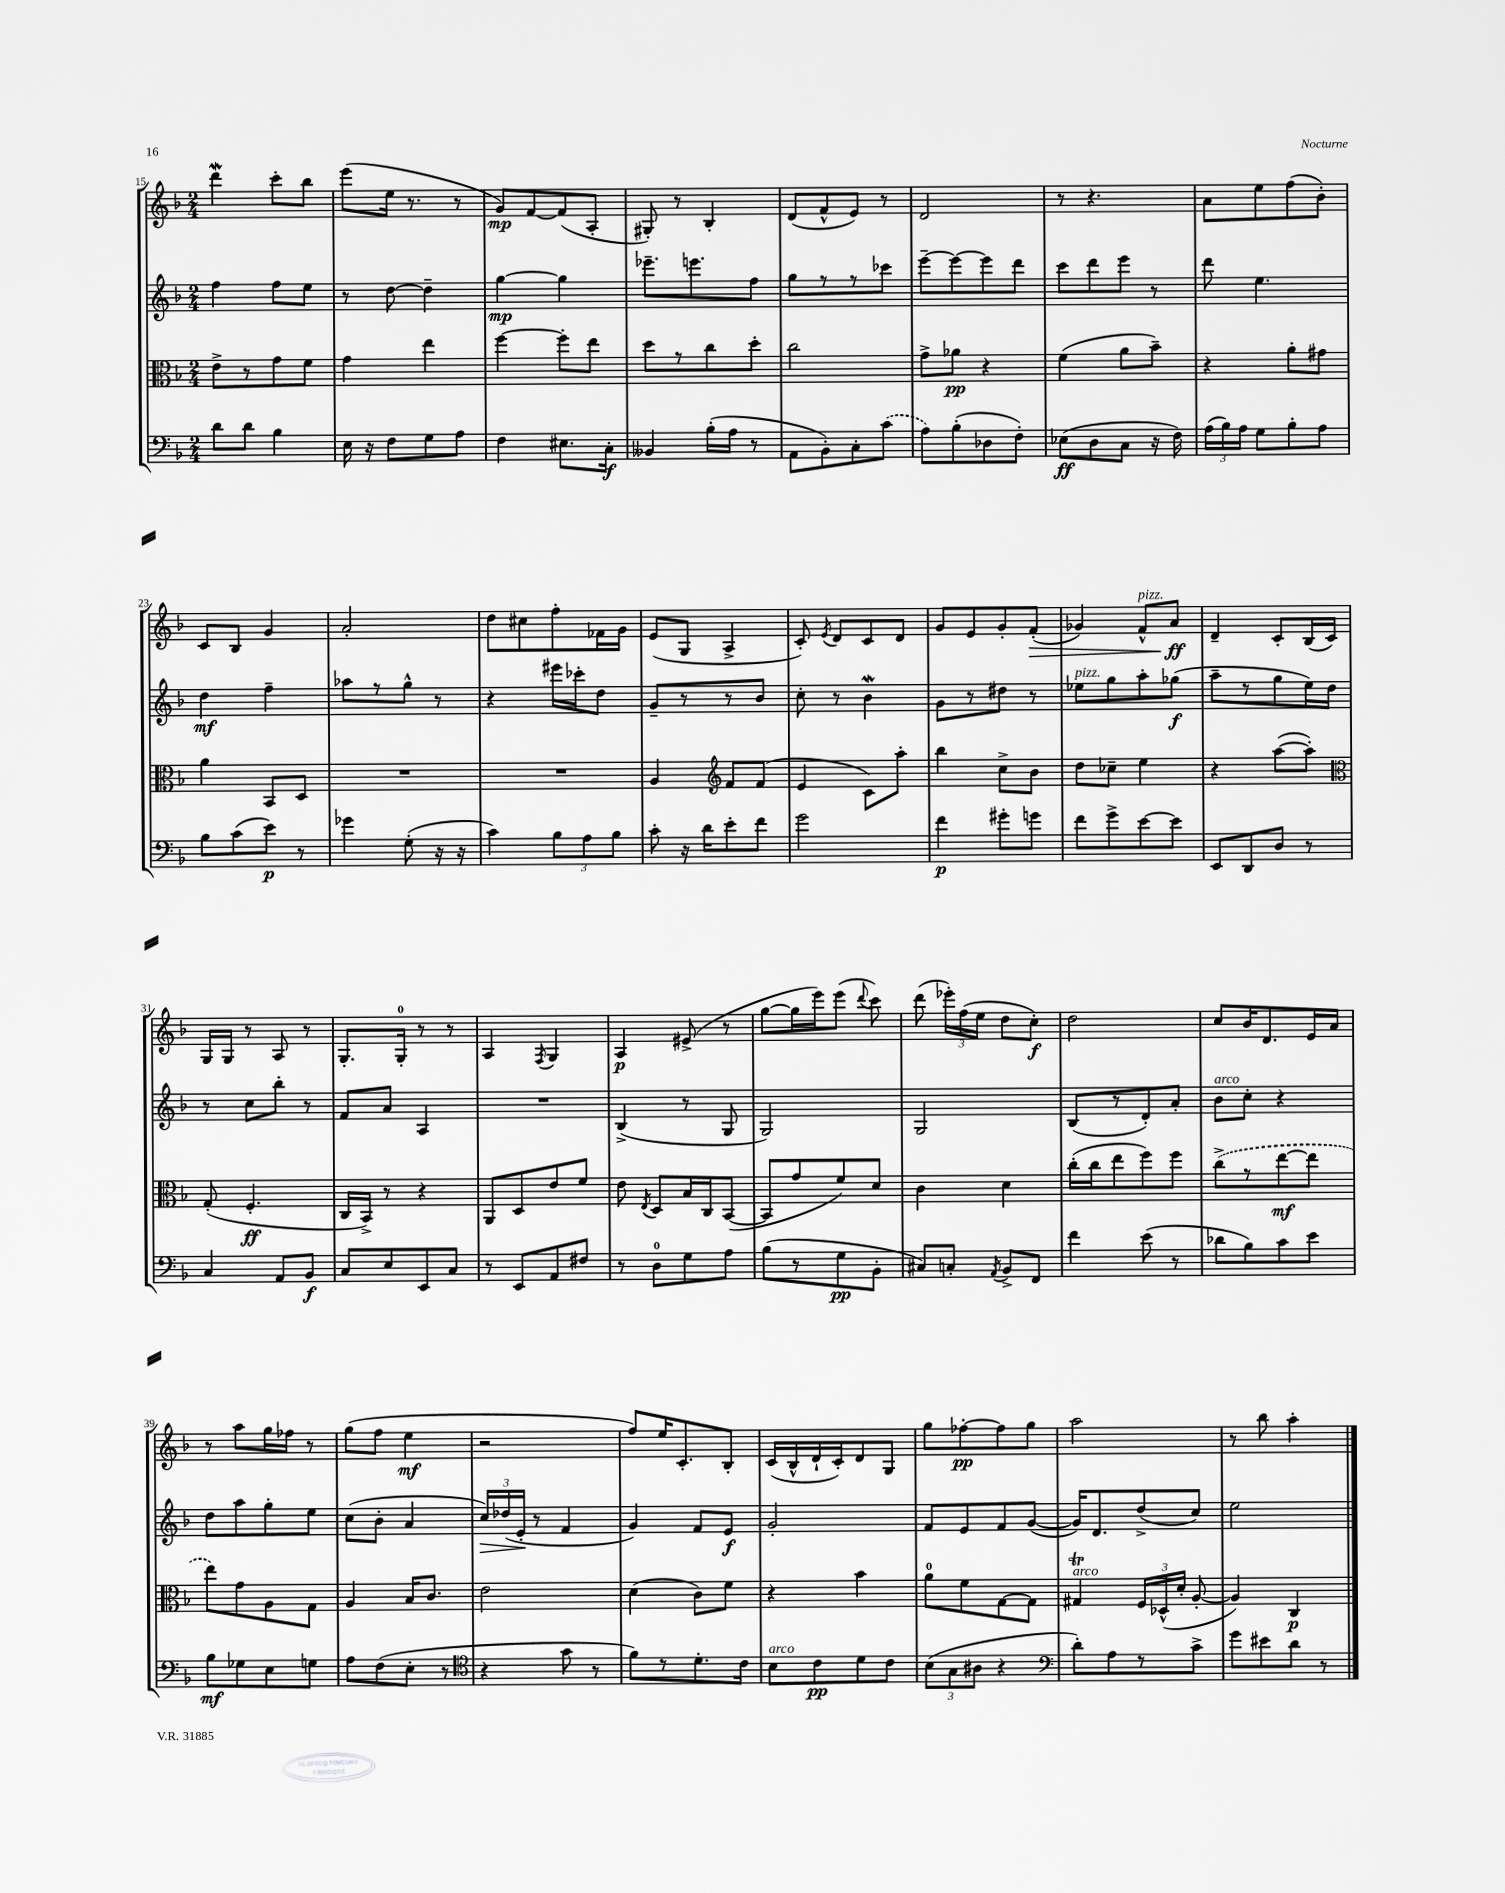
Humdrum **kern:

**kern	**kern	**kern	**kern
*staff4	*staff3	*staff2	*staff1
*clefF4	*clefC3	*clefG2	*clefG2
*k[b-]	*k[b-]	*k[b-]	*k[b-]
*M2/4	*M2/4	*M2/4	*M2/4
8d	8e^	4ff	4ddd
8d	8r	.	.
4B-	8g	8ff	8ccc'
.	8f	8ee	8bb-
=	=	=	=
16E	4g	8r	(8eee
16r	.	.	.
8F	.	[8dd	16ee
.	.	.	8.r
8G	4ee	4dd~]	.
8A	.	.	8r
=	=	=	=
4F	[4ff	[4gg	8g)
.	.	.	[8f
8.E#	8ff']	4gg]	(8f]
.	8ee	.	8A'
16C'	.	.	.
=	=	=	=
4BB--	8dd	8.eee-~	8G#')
.	8r	.	8r
.	.	8.eee	.
(16B-'	8cc	.	4B-'
16A	.	.	.
8r	8dd'	8ff	.
=	=	=	=
8AA	2cc	8gg	(8d
8BB-')	.	8r	8f^^
8C'	.	8r	8e)
(8c	.	8ccc-	8r
=	=	=	=
8A)	8g^	[8eee~	2d
(8B-'	8a-	8eee_	.
8D-	4r	8eee]	.
8F')	.	8ddd	.
=	=	=	=
(8E-	(4f	8ccc	8r
8D	.	8ddd	4.r
8C	8a	8eee	.
16r	8b-~)	8r	.
16F)	.	.	.
=	=	=	=
(24A	4r	8ddd	8a
24B-)	.	.	.
24A	.	.	.
8G	.	4.ee	8ee
8B-'	8a'	.	(8ff
8A	8g#	.	8b-')
=	=	=	=
8B-	4a	4dd	8c
(8c	.	.	8B-
8e)	8BB-	4ff~	4g
8r	8D	.	.
=	=	=	=
4g-	2r	8aa-	2a'
.	.	8r	.
(8G'	.	8gg^^	.
16r	.	8r	.
16r	.	.	.
=	=	=	=
4c)	2r	4r	8dd
.	.	.	8cc#
12B-	.	16eee#	8ff'
.	.	16ccc-'	.
12A	.	.	.
.	.	8dd	16f-
12B-	.	.	.
.	.	.	16g
=	=	=	=
8c'	4A	8g~	(8e
16r	.	8r	8G
16d	.	.	.
*	*clefG2	*	*
8e'	8f	8r	4A^
8f	(8f	8b-	.
=	=	=	=
2g	4e	8cc'	8c')
.	.	.	8qe
.	.	8r	8d
.	8c)	4b-	8c
.	8aa'	.	8d
=	=	=	=
4f	4bb-	8g	8g
.	.	8r	8e
8g#'	8cc^	8dd#	8g'
8g	8b-	8r	(8f'
=	=	=	=
8f	8dd	8ee-	4g-)
8g^	8cc-~	8gg	.
[8e	4ee	8aa'	8f^^
8e]	.	(8gg-	8a
=	=	=	=
8EE	4r	8aa~	4d~
8DD	.	8r	.
8D	([8aa	8gg	8c'
8r	8aa'])	16ee)	(16B-
.	.	16dd	16c)
=	=	=	=
*	*clefC3	*	*
4C	(8G'	8r	16G
.	.	.	16G
.	4.F'	8cc	8r
8AA	.	8bb-'	8A
8BB-	.	8r	8r
=	=	=	=
8C	16C	8f	8.G'
.	16BB-^)	.	.
8E	8r	8a	.
.	.	.	16G'
8EE	4r	4A	8r
8C	.	.	8r
=	=	=	=
8r	8AA	2r	4A
8EE	8D	.	.
.	.	.	8qF
8AA	8e	.	4G
8F#	8f	.	.
=	=	=	=
8r	8e	(4B-^	4A
.	8qE	.	.
8D	8D	.	.
8G	16B-	8r	(8e#^
.	16C	.	.
8A	([8BB-	8G	8r
=	=	=	=
(8B-	8BB-]	2G)	[8gg
8r	8g	.	16gg]
.	.	.	16eee)
8G	8f)	.	(8eee
.	.	.	8qqddd
8BB-'	8d	.	8ccc)
=	=	=	=
8C#)	4c	2G	(8ddd
8C'	.	.	24eee-')
.	.	.	(24ff
.	.	.	24ee
8qAA	.	.	.
8BB-^	4d	.	8dd
8FF	.	.	8cc')
=	=	=	=
4f	(16cc'	(8B-	2dd
.	16cc	.	.
.	8ee	8r	.
(8e	8ff)	8d')	.
8r	8ff	8a'	.
=	=	=	=
8d-	(8cc^	8b-	8cc
8B-)	8r	8cc'	16b-
.	.	.	8.d
8c	[8ee	4r	.
8e	8ee]	.	16e
.	.	.	16a
=	=	=	=
8B-	8ee)	8dd	8r
8G-	8g	8aa	8aa
8E	8A	8gg'	16gg
.	.	.	16ff-
8G	8G	8ee	8r
=	=	=	=
8A	4A	(8cc	(8gg
(8F	.	8b-'	8ff
8E'	16B-	4a	4ee
.	8.c	.	.
8r	.	.	.
=	=	=	=
*clefC4	*	*	*
4r	2e	24cc)	2r
.	.	(24dd-	.
.	.	24e'	.
.	.	8r	.
8g	.	4f	.
8r	.	.	.
=	=	=	=
8f)	(4d	4g)	8ff)
8r	.	.	16ee
.	.	.	8.c'
8.d'	8c)	8f	.
.	8f	8e	8B-'
16c	.	.	.
=	=	=	=
8B-	4r	2g'	(16c
.	.	.	16B-^^
8c	.	.	16d`
.	.	.	16c')
8d	4b-	.	8d
8c	.	.	8G
=	=	=	=
(12B-	8a	8f	8gg
12G	.	.	.
.	8f	8e	[8ff-'
12A#	.	.	.
4r	[8G	8f	8ff-]
.	8G]	([8g	8gg
=	=	=	=
*clefF4	*	*	*
8d')	4G#	16g])	2aa
.	.	8.d	.
8A	.	.	.
8r	24F	(8dd^	.
.	(24D-^^	.	.
.	24d'	.	.
8c^	[8A'	8cc)	.
=	=	=	=
8g	4A])	2ee	8r
8e#	.	.	8bb-
8d	4C	.	4aa'
8r	.	.	.
==	==	==	==
*-	*-	*-	*-
